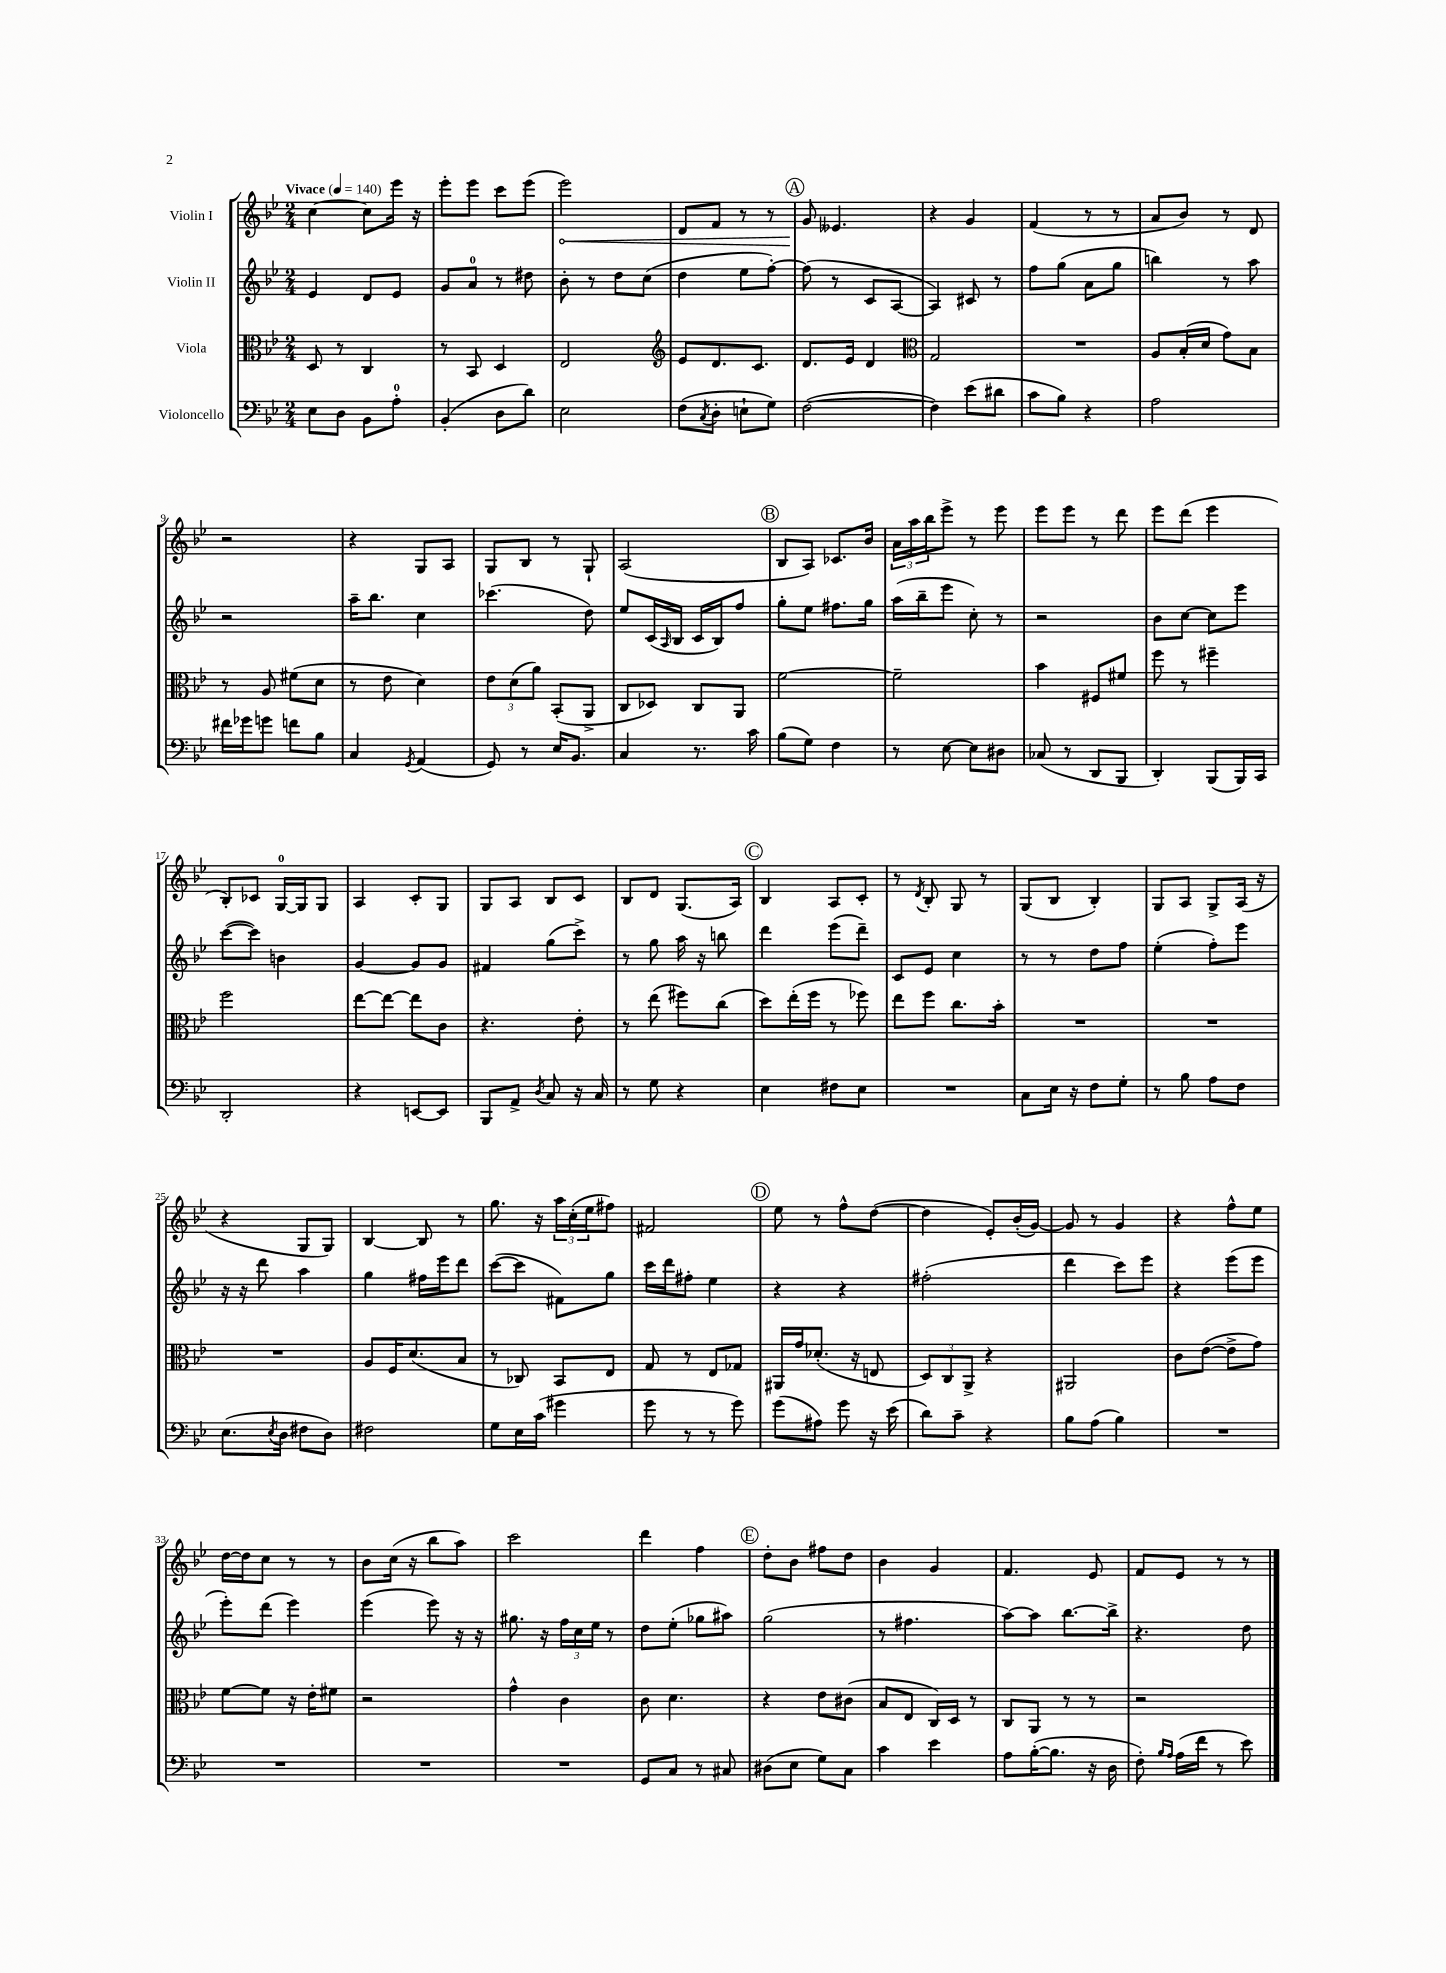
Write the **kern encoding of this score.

**kern	**kern	**kern	**kern
*staff4	*staff3	*staff2	*staff1
*clefF4	*clefC3	*clefG2	*clefG2
*k[b-e-]	*k[b-e-]	*k[b-e-]	*k[b-e-]
*M2/4	*M2/4	*M2/4	*M2/4
*MM140	*MM140	*MM140	*MM140
8E-\L	8D/	4e-/	[4cc\
8D\J	8r	.	.
8BB-\L	4C/	8d/L	8cc\]L
8A'\J	.	8e-/J	16eee-\Jk
.	.	.	16r
=	=	=	=
(4BB-'/	8r	8g/L	8eee-'\L
.	8BB-/	8a/J	8eee-\J
8D\L	4D/	8r	8ccc\L
8d\J)	.	8dd#\	(8eee-\J
=	=	=	=
2E-\	2E-/	8b-'\	2eee-\)
.	.	8r	.
.	.	8dd\L	.
.	.	(8cc\J	.
=	=	=	=
*	*clefG2	*	*
(8F\L	8e-/L	4dd\	8d/L
8qC/	.	.	.
8D'\J	8.d/	.	8f/J
8E`\L	.	8ee-\L	8r
.	8.c/J	.	.
8G\J)	.	[8ff'\J)	8r
=	=	=	=
([2F\	8.d/L	(8ff\]	8g/
.	.	8r	4.e--/
.	16e-/Jk	.	.
.	4d/	8c/L	.
.	.	[8A/J	.
=	=	=	=
*	*clefC3	*	*
4F\])	2G/	4A/])	4r
(8e-\L	.	8c#/	4g/
8d#\J	.	8r	.
=	=	=	=
8c\L	2r	8ff\L	(4f/
8B-\J)	.	(8gg\J	.
4r	.	8a\L	8r
.	.	8gg\J	8r
=	=	=	=
2A\	8A/L	4bb\)	8a/L
.	(16B-'/L	.	8b-/J)
.	16d/JJ	.	.
.	8g\L)	8r	8r
.	8B-\J	8aa\	8d/
=	=	=	=
16f#\LL	8r	2r	2r
16g-\J	.	.	.
8g\J	8A/	.	.
8f\L	(8f#\L	.	.
8B-\J	8d\J	.	.
=	=	=	=
4C/	8r	16aa~\LK	4r
.	.	8.bb-\J	.
.	8e-\	.	.
8qGG/	.	.	.
(4AA/	4d\)	4cc\	8G/L
.	.	.	8A/J
=	=	=	=
8GG/)	12e-\L	(4.ccc-\	8G/L
.	(12d\	.	.
8r	.	.	8B-/J
.	12a\J)	.	.
16E-/LK	(8BB-'/L	.	8r
8.BB-/J	.	.	.
.	8AA^/J	8dd\)	8G`/
=	=	=	=
4C/	8C/L	8ee-/L	(2A/
.	8D-/J)	(16c/L	.
.	.	16qqA/	.
.	.	16B-/JJ	.
8.r	8C/L	16c/LL	.
.	.	16B-/J)	.
.	8AA/J	8ff/J	.
16c\	.	.	.
=	=	=	=
(8B-\L	[2f\	8gg'\L	8B-/L
8G\J)	.	8ee-\J	8A/J)
4F\	.	8.ff#\L	8.c-/L
.	.	16gg\Jk	16b-/Jk
=	=	=	=
8r	2f~\]	(16aa\LL	24a\LL
.	.	.	24aa\
.	.	16bb-~\J	.
.	.	.	24bb-\J
[8E-\	.	8eee-\J	8eee-^\J
8E-\]L	.	8cc'\)	8r
8D#\J	.	8r	8eee-\
=	=	=	=
(8C-/	4b-\	2r	8eee-\L
8r	.	.	8eee-\J
8DD/L	8F#/L	.	8r
8BBB-/J	8f#/J	.	8ddd\
=	=	=	=
4DD'/)	8ff\	8b-\L	8eee-\L
.	8r	[8cc\J	(8ddd\J
(8BBB-/L	4ff#~\	8cc\]L	4eee-\
16BBB-/L)	.	8eee-\J	.
16CC/JJ	.	.	.
=	=	=	=
2DD'/	2ff\	([8ccc\L	8B-'/L)
.	.	8ccc\]J)	8c-/J
.	.	4b\	[16G/LL
.	.	.	16G/]J
.	.	.	8G/J
=	=	=	=
4r	[8ee-\L	[4g/	4A/
.	8ee-\_J	.	.
[8EE/L	8ee-\]L	8g/]L	8c'/L
8EE/]J	8c\J	8g/J	8G/J
=	=	=	=
8BBB-/L	4.r	4f#/	8G/L
8AA^/J	.	.	8A/J
8qD/	.	.	.
8C/	.	(8gg\L	8B-/L
16r	8e-'\	8ccc^\J)	8c/J
16C/	.	.	.
=	=	=	=
8r	8r	8r	8B-/L
8G\	(8ee-\	8gg\	8d/J
4r	8ff#\L)	16aa\	(8.G/L
.	.	16r	.
.	(8cc\J	8bb\	.
.	.	.	16A/Jk)
=	=	=	=
4E-\	8dd\L)	4ddd\	4B-/
.	(16ee-'\L	.	.
.	16ff\JJ	.	.
8F#\L	8r	(8eee-\L	8A/L
8E-\J	8ff-\)	8ddd~\J)	8c'/J
=	=	=	=
2r	8ee-\L	8c/L	8r
.	.	.	8qd/
.	8ff\J	8e-/J	8B-'/
.	8.cc\L	4cc\	8G/
.	.	.	8r
.	16b-'\Jk	.	.
=	=	=	=
8C\L	2r	8r	(8G/L
16E-\Jk	.	8r	8B-/J
16r	.	.	.
8F\L	.	8dd\L	4B-'/)
8G'\J	.	8ff\J	.
=	=	=	=
8r	2r	(4ee-'\	8G/L
8B-\	.	.	8A/J
8A\L	.	8ff'\L)	8G^/L
8F\J	.	8eee-\J	(16A/Jk
.	.	.	16r
=	=	=	=
(8.E-\L	2r	16r	4r
.	.	16r	.
.	.	8ddd\	.
8qE-/	.	.	.
16D\Jk	.	.	.
8F#\L	.	4aa\	8G/L
8D\J)	.	.	8G/J)
=	=	=	=
2F#\	8A/L	4gg\	[4B-/
.	16F/K	.	.
.	(8.d/	.	.
.	.	16ff#\LL	8B-/]
.	.	16eee-\J	.
.	8B-/J	8ddd\J	8r
=	=	=	=
8G\L	8r	([8ccc\L	8.gg\
16E-\L	8C-/)	8ccc\]J	.
(16c\JJ	.	.	16r
4g#\	8BB-/L	8f#\L)	24aa\LL
.	.	.	(24cc'\
.	.	.	24ee-\J
.	8E-/J	8gg\J	8ff#\J)
=	=	=	=
8g\	8G/	16ccc\LL	2f#/
.	.	16ddd\J	.
8r	8r	8ff#'\J	.
8r	8E-/L	4ee-\	.
8g\)	8G-/J	.	.
=	=	=	=
(8g\L	16AA#/LL	4r	8ee-\
.	16g/J	.	.
8A#\J)	(8.d-'/J	.	8r
8g\	.	4r	8ff^^\L
.	16r	.	.
16r	8E/	.	([8dd\J
(16e-\	.	.	.
=	=	=	=
8d\L)	12D/L)	(2ff#'\	4dd\]
.	12C/	.	.
8c~\J	.	.	.
.	12AA^/J	.	.
4r	4r	.	8e-'/L)
.	.	.	(16b-'/L
.	.	.	[16g/JJ)
=	=	=	=
8B-\L	2AA#/	4ddd\	8g/]
(8A\J	.	.	8r
4B-\)	.	8ccc\L)	4g/
.	.	8eee-\J	.
=	=	=	=
2r	8c\L	4r	4r
.	([8e-\J	.	.
.	8e-^\]L	(8eee-\L	8ff^^\L
.	8g\J)	8eee-\J	8ee-\J
=	=	=	=
2r	[8f\L	8eee-'\L)	[16dd\LL
.	.	.	16dd\]J
.	8f\]J	(8ddd\J	8cc\J
.	16r	4eee-\)	8r
.	16e-'\LK	.	.
.	8f#\J	.	8r
=	=	=	=
2r	2r	(4eee-\	8b-\L
.	.	.	(16cc\Jk
.	.	.	16r
.	.	8eee-\)	8bb-\L
.	.	16r	8aa\J)
.	.	16r	.
=	=	=	=
2r	4g^^\	8.gg#\	2ccc\
.	.	16r	.
.	4c\	24ff\LL	.
.	.	24cc\	.
.	.	24ee-\JJ	.
.	.	8r	.
=	=	=	=
8GG/L	8c\	8dd\L	4ddd\
8C/J	4.d\	(8ee-'\J	.
8r	.	8gg-\L	4ff\
8C#/	.	8aa#\J)	.
=	=	=	=
(8D#\L	4r	(2gg\	8dd'\L
8E-\J	.	.	8b-\J
8G\L)	8e-\L	.	8ff#\L
8C\J	(8c#\J	.	8dd\J
=	=	=	=
4c\	8B-/L	8r	4b-\
.	8E-/J	4.ff#\	.
4e-\	16C/LL)	.	4g/
.	16D/JJ	.	.
.	8r	.	.
=	=	=	=
8A\L	8C/L	[8aa\L)	4.f/
([16B-'\K	8AA/J	8aa\]J	.
8.B-\]J	.	.	.
.	8r	[8.bb-\L	.
16r	8r	.	8e-/
16D\	.	16bb-^\]Jk	.
=	=	=	=
8F'\)	2r	4.r	8f/L
16qqB-/LL	.	.	.
16qqA/JJ	.	.	.
(16A\LL	.	.	8e-/J
16f\JJ	.	.	.
8r	.	.	8r
8e-\)	.	8dd\	8r
==	==	==	==
*-	*-	*-	*-
